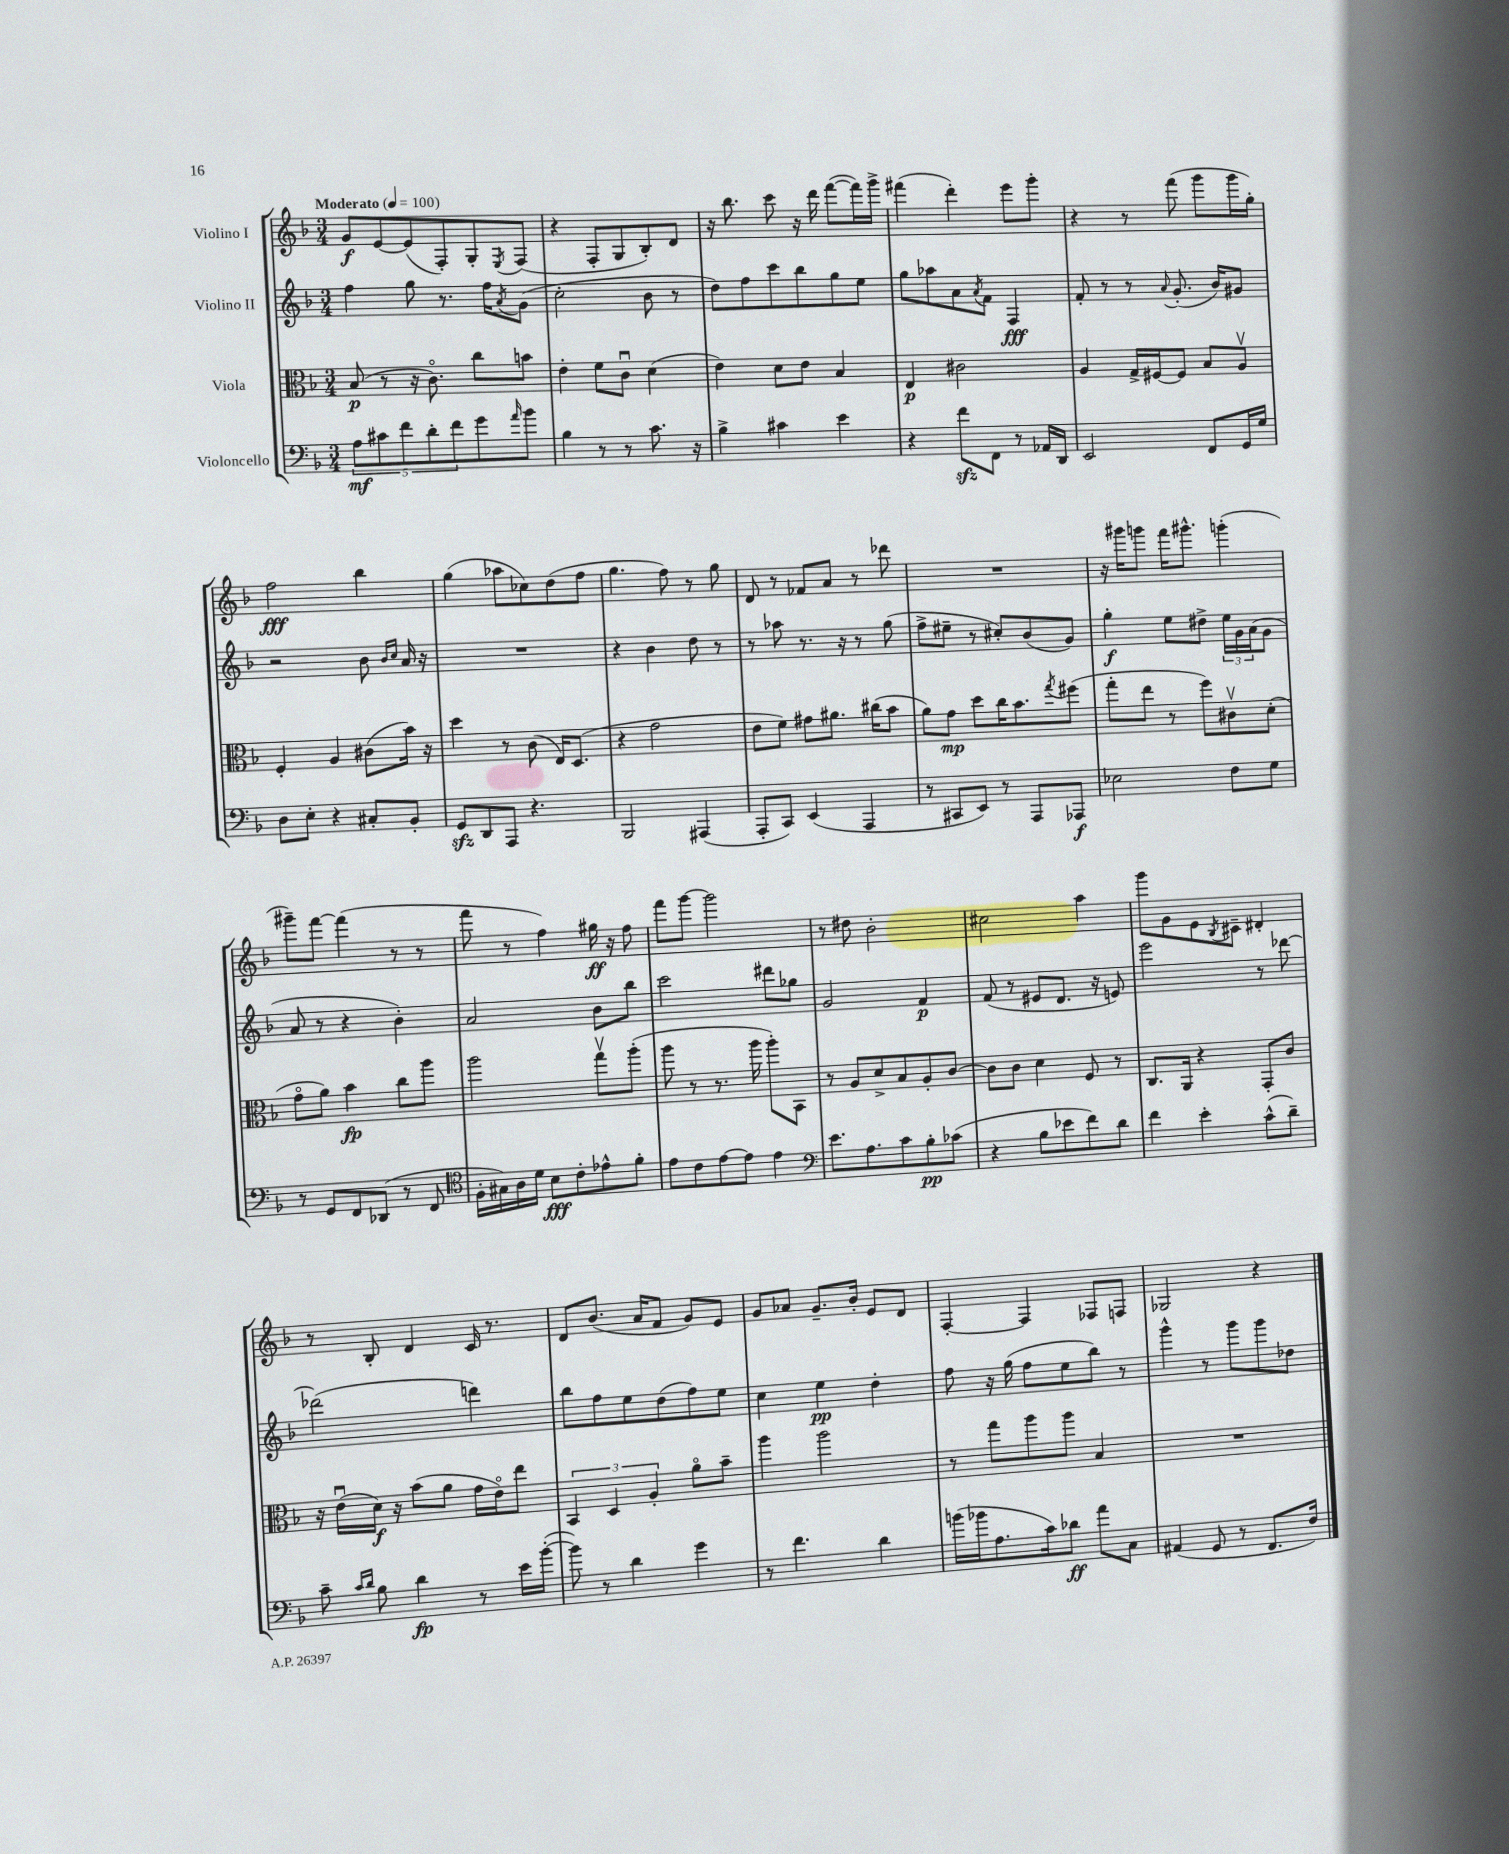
<<
\new StaffGroup <<
\new Staff = "s0" \with { instrumentName = "Violino I" } {
    \clef treble \key f \major \numericTimeSignature \time 3/4 \tempo "Moderato" 4 = 100
    g'8\f e'8~ e'8( f8-.) g8-. \acciaccatura { e8 } f8( |
    r4 f8-. g8 bes8-.) d'8 |
    r16 bes''8. c'''8 r16 d'''16 f'''8~( f'''16) g'''16-> |
    fis'''4( d'''4-.) e'''8 g'''8-. |
    r4 r8 f'''8( g'''8 g'''16 g''16-.) |
    f''2\fff bes''4 |
    g''4( aes''8 ces''8) d''8( f''8 |
    g''4. f''8) r8 g''8 |
    d'8 r8 fes'8 a'8 r8 des'''8 |
    R2. |
    r16 gis'''16 g'''8 f'''16 gis'''8.-^ g'''4-.( |
    gis'''8--) f'''8~ f'''4( r8 r8 |
    f'''8 r8 f''4) gis''16\ff r16 f''8 |
    f'''8 g'''8~ g'''2 |
    r8 dis''8 bes'2-. |
    cis''2 a''4 |
    g'''8 g'8 e'8 \acciaccatura { bes8 } cis'8-- dis'4-. |
    r8 bes8-. d'4 c'16 r8. |
    d'8 bes'8.( a'16 f'8 g'8) e'8 |
    g'8 aes'8 g'8.-- bes'16-. e'8 d'8 |
    f4~-. f4 fes8 f8 |
    ges2 r4 \bar "|." |
}
\new Staff = "s1" \with { instrumentName = "Violino II" } {
    \clef treble \key f \major \numericTimeSignature \time 3/4
    f''4 g''8 r8. f''16 \acciaccatura { a'8 } g'8( |
    c''2-. bes'8 r8 |
    d''8) f''8 c'''8 bes''8 g''8 e''8 |
    g''8 aes''8 a'8 \acciaccatura { a'8 } f'8 f4\fff |
    f'8-. r8 r8 \appoggiatura { a'8 } g'8.-.( bes'16) gis'8 |
    r2 bes'8 \grace { bes'16 c''16 } a'16 r16 |
    R2. |
    r4 bes'4 d''8 r8 |
    r8 aes''8 r8. r16 r8 g''8( |
    f''8-> eis''8-- r8 cis''8-.) bes'8( g'8) |
    g''4-.\f e''8 dis''8-> \tuplet 3/2 { e''16 g'16 a'16( } g'8 |
    a'8 r8 r4 bes'4-.) |
    a'2 bes'8 bes''8 |
    c'''2 dis'''8 ges''8 |
    g'2 f'4\p |
    f'8( r8 eis'8 d'8. r16 e'8) |
    e'''2 r8 des'''8~ |
    des'''2( d'''4) |
    bes''8 f''8 e''8 d''8( f''8) e''8 |
    c''4 e''4\pp d''4-. |
    f''8 r16 g''16( f''8 e''8 bes''8) r8 |
    g'''4-^ r8 g'''8 g'''8 des''8 \bar "|." |
}
\new Staff = "s2" \with { instrumentName = "Viola" } {
    \clef alto \key f \major \numericTimeSignature \time 3/4
    bes8\p( r8 r16 c'8.\flageolet) c''8 b'8 |
    e'4-. f'8 c'8\downbow d'4( |
    e'4) d'8 e'8 bes4 |
    e4\p cis'2 |
    a4 g16-> fis16~ fis8 bes8 a8\upbow |
    f4-. a4 cis'8( bes'16) r16 |
    d''4 r8 c'8( e16) d8.( |
    r4 g'2 |
    e'8 f'8) gis'8 ais'8. cis''16( bes'8 |
    a'8) g'8\mp d''8 c''16 bes'8. \acciaccatura { g''8 } fis''8( |
    g''8-. e''8 r8 f''8) cis'8\upbow d'8-.( |
    g'8\flageolet a'8) bes'4\fp c''8 a''8 |
    a''2 g''8\upbow a''8-.( |
    a''8 r8 r8. a''16 a''8-.) bes,8 |
    r8 a8 d'8-> bes8 a8-. c'8~ |
    c'8 c'8 d'4 f8 r8 |
    c8. a,16 r4 g,8-. c'8 |
    r16 e'16\downbow( d'16\f) r16 bes'8( a'8 g'16 e'16\flageolet) e''8 |
    \tuplet 3/2 { bes,4 d4 a4-. } a'8\flageolet bes'8-- |
    a''4 a''2 |
    r8 g''8 a''8 a''8 bes4 |
    R2. \bar "|." |
}
\new Staff = "s3" \with { instrumentName = "Violoncello" } {
    \clef bass \key f \major \numericTimeSignature \time 3/4
    \tuplet 5/4 { a8\mf cis'8 f'8 d'8-. f'8 } g'8 \grace { a'16 } bes'8 |
    bes4 r8 r8 c'8. r16 |
    bes4-> cis'4 e'4 |
    r4 f'8\sfz f,8 r8 aes,16 d,16 |
    e,2 f,8 g,16 g16 |
    d8 e8-. r4 cis8-. bes,8-. |
    g,8\sfz d,8 a,,8 r4. |
    bes,,2 ais,,4( |
    a,,8-. c,8) e,4( a,,4 |
    r8 cis,8 e,8) r8 a,,8 aes,,8\f |
    ees2 f8 g8 |
    r8 g,8 f,8 des,8( r8 f,8 |
    \clef tenor f16-. gis16) a16 d'16 bes8\fff c'8-. ees'8-^ f'8-. |
    e'8 c'8 e'8~ e'8 e'4 |
    \clef bass e'8. a8. c'8 bes8-.\pp ces'8( |
    r4 bes8 ees'8 f'8) d'8 |
    f'4 e'4-. c'8-^( d'8--) |
    c'8-- \grace { c'16 d'16 } bes8 d'4\fp r8 e'16 bes'16~-.( |
    bes'8) r8 d'4 g'4 |
    r8 f'4. d'4 |
    b'16( bes'16 a8. c'16) des'8\ff a'8 c8 |
    ais,4( g,8 r8 f,8. f16) \bar "|." |
}
>>
>>
\layout { \context { \Score \remove "Bar_number_engraver" } }
